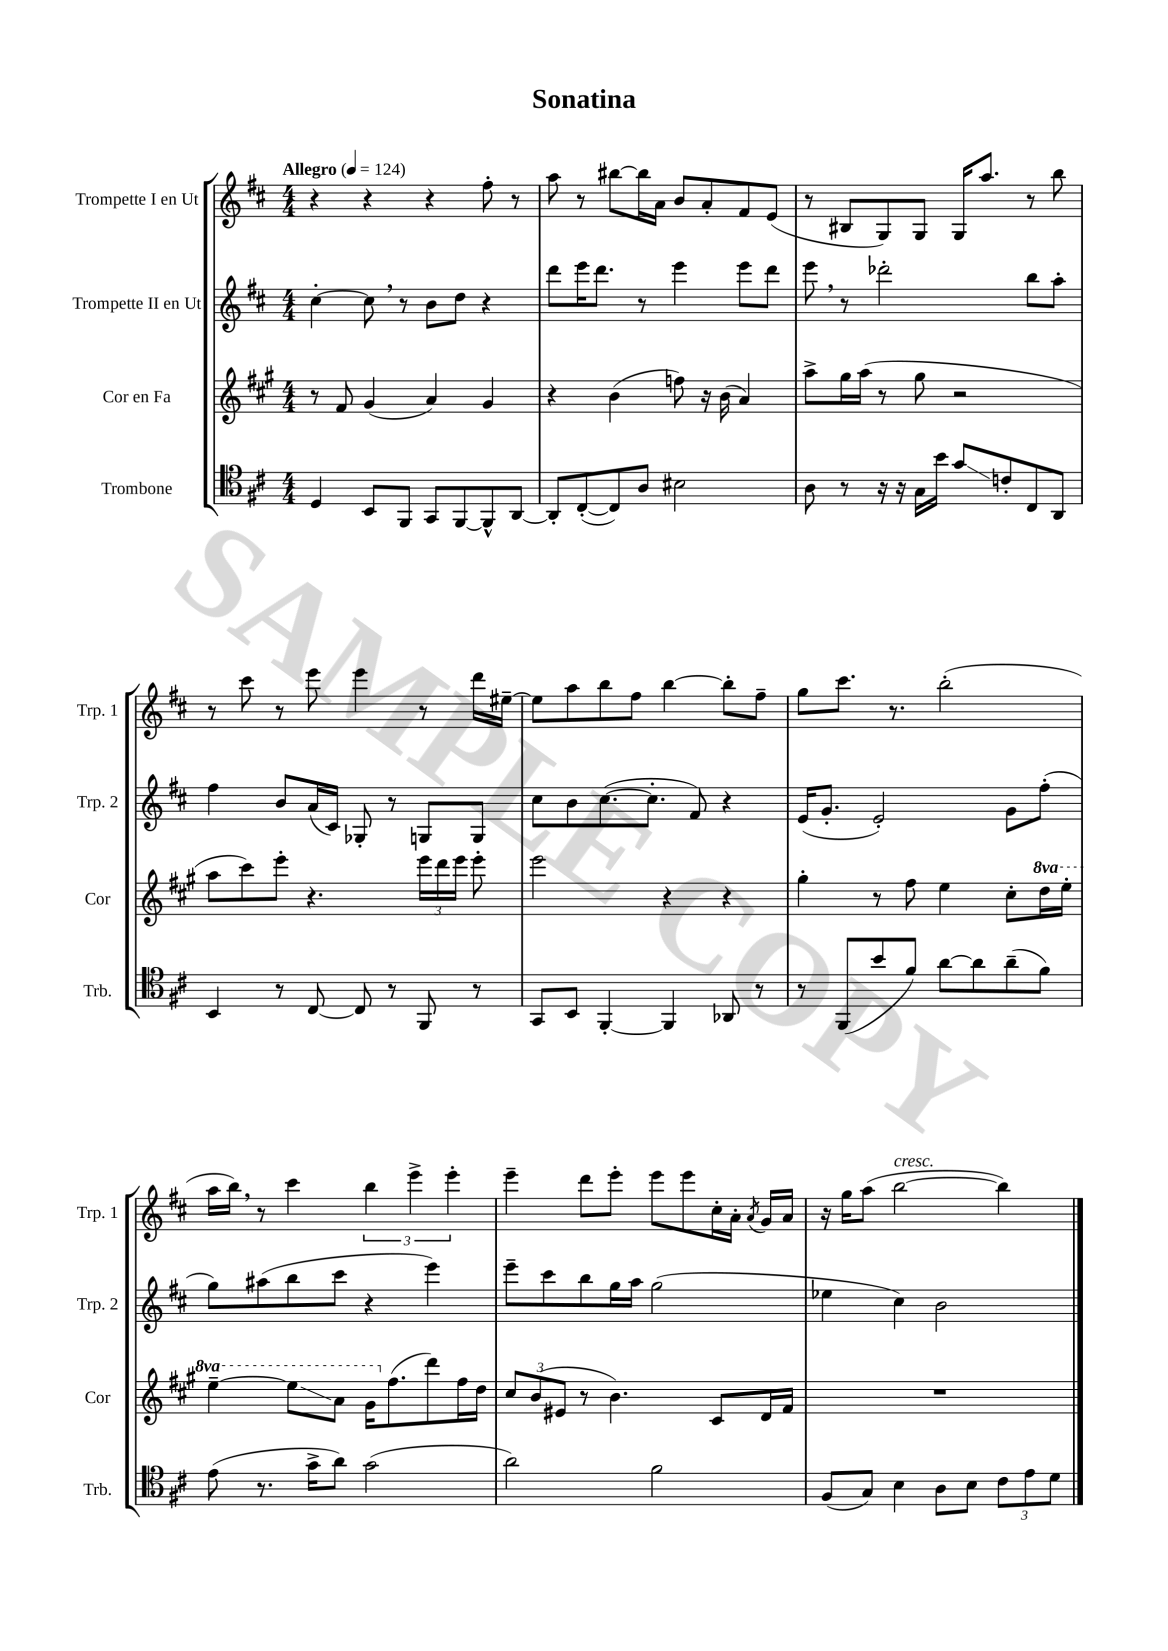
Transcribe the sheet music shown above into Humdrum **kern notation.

**kern	**kern	**kern	**kern
*staff4	*staff3	*staff2	*staff1
*clefC4	*clefG2	*clefG2	*clefG2
*k[f#c#]	*k[f#c#g#]	*k[f#c#]	*k[f#c#]
*M4/4	*M4/4	*M4/4	*M4/4
*MM124	*MM124	*MM124	*MM124
4D	8r	[4cc#'	4r
.	8f#	.	.
8BB	(4g#	8cc#]	4r
8FF#	.	8r	.
8GG	4a)	8b	4r
[8FF#	.	8dd	.
8FF#^^]	4g#	4r	8ff#'
[8AA	.	.	8r
=	=	=	=
8AA']	4r	8ddd	8aa
([8C#'	.	16eee	8r
.	.	8.ddd	.
8C#])	(4b	.	[8bb#
8A	.	8r	16bb#]
.	.	.	16a
2B#	8ff)	4eee	8b
.	16r	.	8a'
.	(16b	.	.
.	4a)	8eee	8f#
.	.	8ddd	(8e
=	=	=	=
8A	8aa^	8eee	8r
8r	16gg#	8r	8B#
.	(16aa	.	.
16r	8r	2ddd-'	8G)
16r	.	.	.
16G	8gg#	.	8G
16b	.	.	.
8g	2r	.	16G
.	.	.	8.aa
8c'	.	.	.
8C#	.	8bb	8r
8AA	.	8aa'	8bb
=	=	=	=
4BB	8aa	4ff#	8r
.	8ccc#)	.	8ccc#
8r	8eee'	8b	8r
[8C#	4.r	(16a	8eee
.	.	16c#)	.
8C#]	.	8G-'	4eee
8r	.	8r	.
8FF#	24eee	8G	8r
.	24ddd	.	.
.	24eee	.	.
8r	8eee'	8G	16ddd
.	.	.	[16ee#~
=	=	=	=
8GG	2eee	8cc#	8ee#]
8BB	.	8b	8aa
[4FF#'	.	([8.cc#	8bb
.	.	.	8ff#
.	.	8.cc#']	.
4FF#]	4r	.	[4bb
.	.	8f#)	.
8AA-	4r	4r	8bb']
8r	.	.	8ff#~
=	=	=	=
8r	4gg#'	(16e	8gg
.	.	8.g'	.
(8FF#	.	.	8.ccc#
8b	8r	2e')	.
.	.	.	8.r
8f#)	8ff#	.	.
[8a	4ee	.	(2bb'
8a]	.	.	.
(8a~	8cc#'	8g	.
8f#)	16ddd	(8ff#'	.
.	16eee'	.	.
=	=	=	=
(8e	[4eee~	8gg)	16aa
.	.	.	16bb)
8.r	.	(8aa#	8r
.	8eee]	8bb	4ccc#
16g^	.	.	.
8a)	8aa	8ccc#	.
(2g	16gg#	4r	6bb
.	(8.ff#	.	.
.	.	.	6eee^
.	8ddd)	4eee)	.
.	.	.	6eee'
.	16ff#	.	.
.	16dd	.	.
=	=	=	=
2a)	12cc#	8eee~	4eee~
.	(12b	.	.
.	.	8ccc#	.
.	12e#	.	.
.	8r	8bb	8ddd
.	4.b)	16gg	8eee'
.	.	16aa	.
2f#	.	(2gg	8eee
.	.	.	8eee
.	8c#	.	16cc#'
.	.	.	16a'
.	.	.	8qa
.	16d	.	16g
.	16f#	.	16a
=	=	=	=
(8F#	1r	4ee-	16r
.	.	.	16gg
8G)	.	.	(8aa
4B	.	4cc#)	[2bb
8A	.	2b	.
8B	.	.	.
12c#	.	.	4bb])
12e	.	.	.
12d	.	.	.
==	==	==	==
*-	*-	*-	*-
